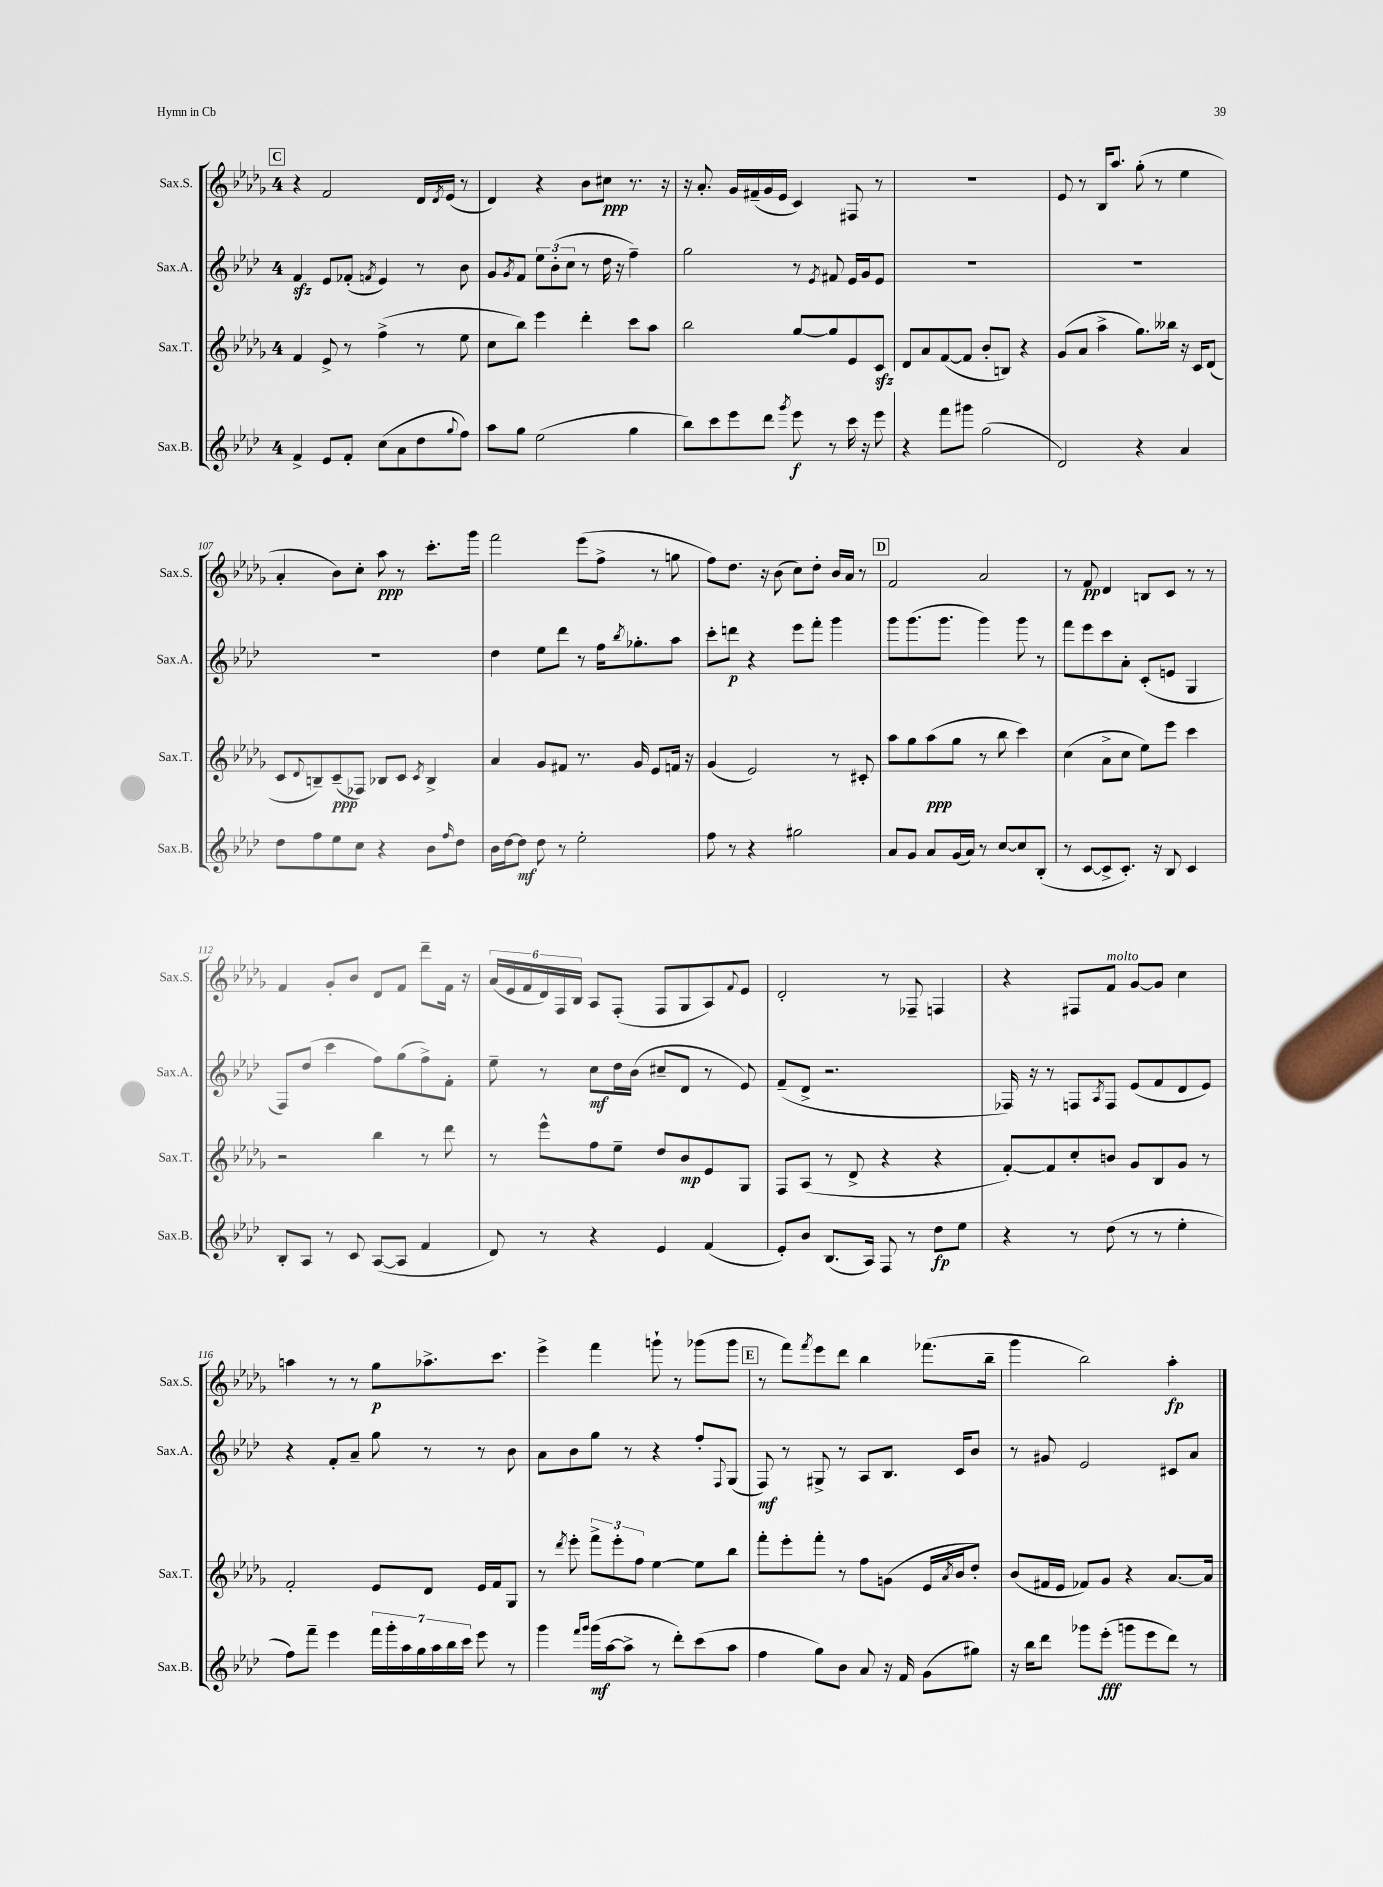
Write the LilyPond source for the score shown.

<<
\new StaffGroup <<
\new Staff = "s0" \with { instrumentName = "Sax.S." shortInstrumentName = "Sax.S." } {
    \clef treble \key des \major \once \override Staff.TimeSignature.style = #'single-digit \time 4/4
    \mark \markup { \box "C" } r4 f'2 des'16 \acciaccatura { des'8 } ees'16( r8 |
    des'4) r4 bes'8 cis''8\ppp r8. r16 |
    r16 aes'8.-. ges'16 fis'16--( ges'16 ees'16 c'4) fis8 r8 |
    R1 |
    ees'8 r8 bes16 aes''8. ges''8-.( r8 ees''4 |
    aes'4-. bes'8) c''8-. aes''8\ppp r8 c'''8.-. ges'''16 |
    f'''2 ees'''8( f''8-> r8 g''8 |
    f''8) des''8. r16 bes'8( c''8) des''8-. bes'16 aes'16 r8 |
    \mark \markup { \box "D" } f'2 aes'2 |
    r8 f'8\pp des'4 b8 c'8 r8 r8 |
    f'4 ges'8-. bes'8 des'8 f'8 des'''8-- f'16 r16 |
    \tuplet 6/4 { aes'16( ees'16 f'16 des'16) f16 bes16 } aes8 f8-.( f8 ges8 aes8) \appoggiatura { f'8 } ees'8 |
    des'2-. r8 fes8-- f4 |
    r4 fis8 f'8^\markup { \italic "molto" } ges'8~ ges'8 c''4 |
    a''4 r8 r8 ges''8\p aes''8.-> c'''8. |
    ees'''4-> f'''4 g'''8-! r8 ges'''8( ges'''8 |
    \mark \markup { \box "E" } r8 f'''8) \acciaccatura { f'''8 } ees'''8 des'''8 bes''4 fes'''8.( bes''16-- |
    ges'''4 bes''2) aes''4-.\fp \bar "|." |
}
\new Staff = "s1" \with { instrumentName = "Sax.A." shortInstrumentName = "Sax.A." } {
    \clef treble \key aes \major \once \override Staff.TimeSignature.style = #'single-digit \time 4/4
    \mark \markup { \box "C" } f'4\sfz ees'8 fes'8-.( \acciaccatura { f'8 } ees'4) r8 bes'8 |
    g'8 \acciaccatura { g'8 } f'8 \tuplet 3/2 { ees''8 bes'8-.( c''8 } r8 des''16 r16 f''4--) |
    g''2 r8 \acciaccatura { ees'8 } fis'8 ees'16 g'16 ees'8 |
    R1 |
    R1 |
    R1 |
    des''4 ees''8 des'''8 r8 f''16 \acciaccatura { bes''8 } ges''8.-. aes''8 |
    c'''8-. d'''8\p r4 ees'''8 f'''8-. g'''4 |
    \mark \markup { \box "D" } g'''8 g'''8.( g'''8. g'''4) g'''8 r8 |
    f'''8 ees'''8 c'''8 aes'8-. c'8-.( e'8 g4 |
    f8) des''8( c'''4 f''8) g''8( f''8->) f'8-. |
    ees''8-- r8 c''8\mf des''16 bes'16( cis''8-- des'8 r8 ees'8) |
    f'8--( des'8-> r2. |
    fes16) r16 r8 f8 \acciaccatura { aes8 } f8 ees'8( f'8 des'8 ees'8) |
    r4 f'8-. aes'8-- g''8 r8 r8 bes'8 |
    aes'8 bes'8 g''8 r8 r4 f''8-. \appoggiatura { f8 } g8( |
    \mark \markup { \box "E" } f8\mf) r8 gis8-> r8 aes8 bes8. c'16 bes'8 |
    r8 gis'8 ees'2 cis'8 aes'8 \bar "|." |
}
\new Staff = "s2" \with { instrumentName = "Sax.T." shortInstrumentName = "Sax.T." } {
    \clef treble \key des \major \once \override Staff.TimeSignature.style = #'single-digit \time 4/4
    \mark \markup { \box "C" } f'4 ees'8-> r8 f''4->( r8 ees''8 |
    c''8 bes''8) ees'''4 des'''4-. c'''8 aes''8 |
    bes''2 ges''8~ ges''8 ees'8 c'8\sfz |
    des'8 aes'8 f'8~( f'8 bes'8-. b8) r4 |
    ges'8( aes'8 aes''4-> ges''8.) beses''16 r16 c'16 des'8( |
    c'8 \appoggiatura { des'8 } b8--) c'8--\ppp( fes8) bes8 c'8 \acciaccatura { c'8 } bes4-> |
    aes'4 ges'8 fis'8 r8. ges'16 ees'8 f'16 r16 |
    ges'4( ees'2) r8 cis'8-. |
    \mark \markup { \box "D" } aes''8 ges''8 aes''8\ppp( ges''8 r8 bes''8 c'''4) |
    c''4( aes'8-> c''8 ees''8) ees'''8 c'''4 |
    r2 bes''4 r8 des'''8 |
    r8 ees'''8-^ f''8 ees''8-- des''8 bes'8\mp ees'8 ges8 |
    f8 aes8( r8 des'8-> r4 r4 |
    f'8~-.) f'8 c''8-. b'8 ges'8 bes8 ges'8 r8 |
    f'2-. ees'8 des'8 ees'16 f'16 ges8 |
    r8 \acciaccatura { des'''8 } ees'''8-. \tuplet 3/2 { f'''8-> ees'''8-. f''8 } ees''4~ ees''8 bes''8 |
    \mark \markup { \box "E" } f'''8-. ees'''8-. f'''8-. r8 f''8 g'8( ees'16 \acciaccatura { aes'8 } bes'16 des''8-.) |
    bes'8( fis'16 ees'16 fes'8) ges'8 r4 aes'8.~ aes'16 \bar "|." |
}
\new Staff = "s3" \with { instrumentName = "Sax.B." shortInstrumentName = "Sax.B." } {
    \clef treble \key aes \major \once \override Staff.TimeSignature.style = #'single-digit \time 4/4
    \mark \markup { \box "C" } f'4-> ees'8 f'8-. c''8( aes'8 des''8 \appoggiatura { g''8 } f''8) |
    aes''8 g''8 ees''2( g''4 |
    bes''8) c'''8 ees'''8 des'''8 \acciaccatura { g'''8 } ees'''8\f r8 c'''16 r16 ees'''8 |
    r4 f'''8 gis'''8 g''2( |
    des'2) r4 aes'4 |
    des''8 f''8 ees''8 c''8 r4 bes'8 \grace { f''16 } des''8 |
    bes'16 des''16~ des''8\mf des''8 r8 ees''2-. |
    f''8 r8 r4 gis''2 |
    \mark \markup { \box "D" } aes'8 g'8 aes'8 g'16( aes'16) r8 c''8~ c''8 bes8-.( |
    r8 c'8~ c'8-> c'8.-.) r16 bes8 c'4 |
    bes8-. aes8 r8 c'8 aes8~( aes8 f'4 |
    des'8) r8 r4 ees'4 f'4( |
    ees'8-.) bes'8 bes8.( aes16) f8 r8 des''8\fp ees''8 |
    r4 r8 des''8( r8 r8 ees''4-. |
    f''8) f'''8-- ees'''4 \tuplet 7/4 { f'''16 g'''16-. aes''16 g''16 aes''16 bes''16 c'''16 } ees'''8 r8 |
    g'''4 \grace { f'''16 g'''16 } g'''16\mf( aes''16~ aes''8-> r8 des'''8-.) c'''8( aes''8 |
    \mark \markup { \box "E" } f''4 g''8) bes'8 aes'8 r16 f'16 g'8( gis''8) |
    r16 bes''16 des'''8 ges'''8 ees'''8-.\fff( g'''8 ees'''8 des'''8) r8 \bar "|." |
}
>>
>>
\layout { \context { \Score currentBarNumber = #102 } }
